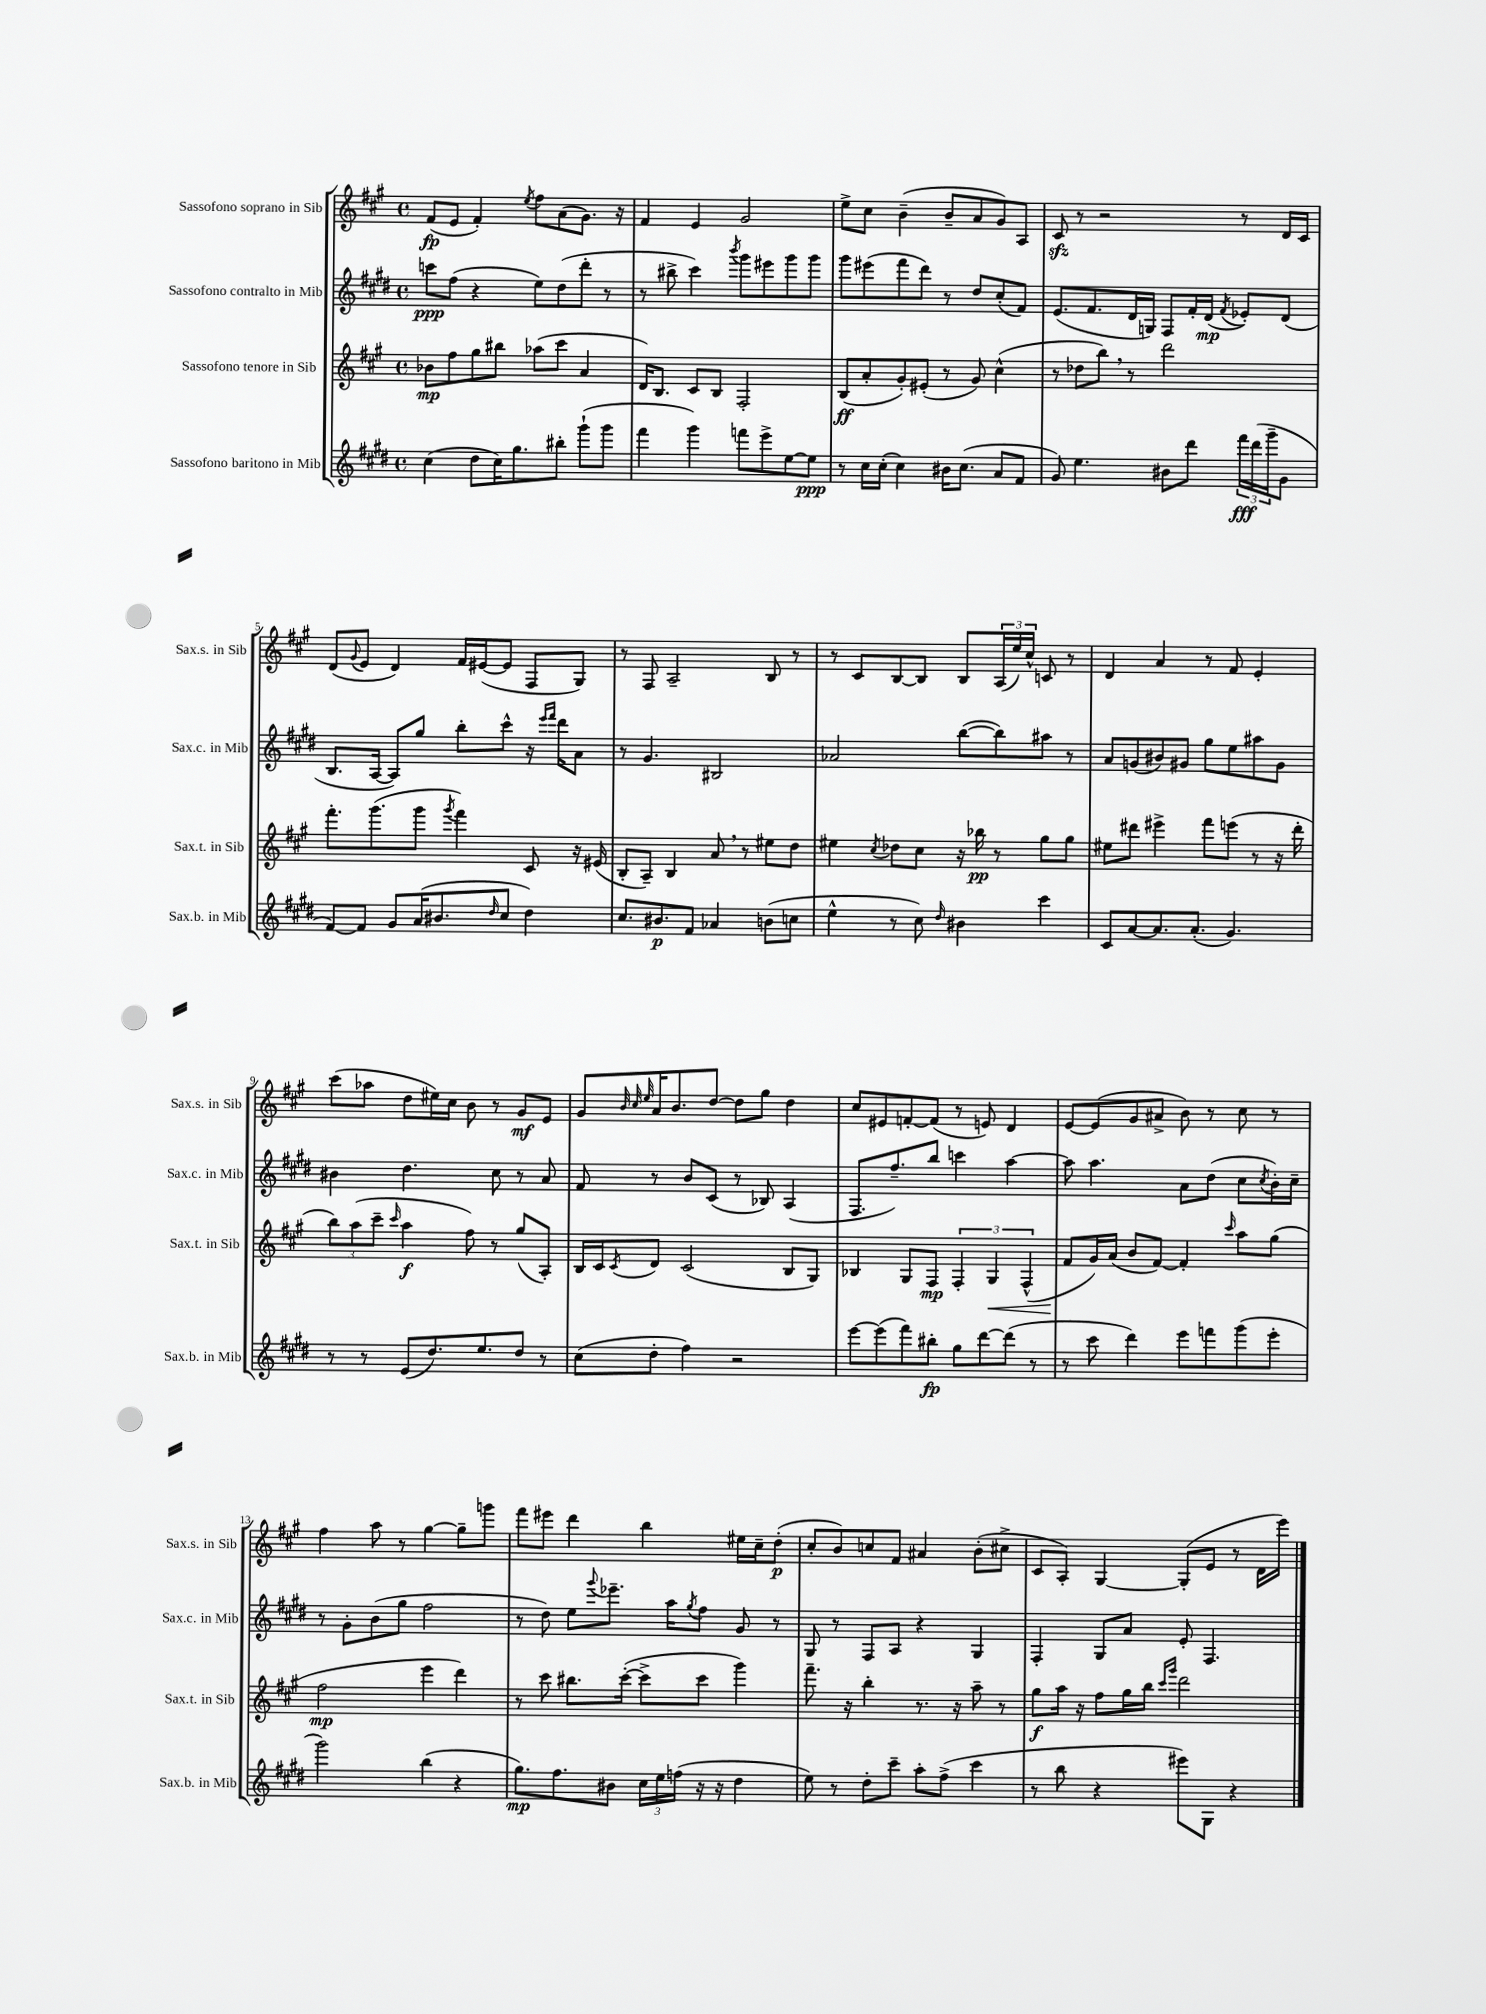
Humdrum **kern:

**kern	**kern	**kern	**kern
*staff4	*staff3	*staff2	*staff1
*clefG2	*clefG2	*clefG2	*clefG2
*k[f#c#g#d#]	*k[f#c#g#]	*k[f#c#g#d#]	*k[f#c#g#]
*M4/4	*M4/4	*M4/4	*M4/4
*met(c)	*met(c)	*met(c)	*met(c)
(4cc#	8b-	8ccc	(8f#
.	8ff#	(8ff#	8e
8dd#	8gg#	4r	4f#')
16cc#)	8bb#	.	.
8.gg#	.	.	.
.	.	.	8qee
.	(8aa-	8ee)	8ff#
8bb#'	8ccc#	(8dd#	(8a
(8ggg#`	4a	8ddd#'	8.g#)
8ggg#	.	8r	.
.	.	.	16r
=	=	=	=
4fff#	16d)	8r	4f#
.	8.B	.	.
.	.	8bb#^	.
4ggg#)	8c#	4ccc#)	4e
.	8B	.	.
.	.	8qbbb	.
8fff	2F#'	8ggg#	2g#
8eee^	.	8eee#	.
[8ee	.	8ggg#	.
8ee]	.	8ggg#	.
=	=	=	=
8r	(8B	8ggg#	8ee^
16cc#	8a'	(8eee#	8cc#
(16cc#'	.	.	.
4cc#)	8g#')	8fff#	(4b~
.	(8e#'	8ddd#)	.
16b#	8r	8r	8b~
(8.cc#	.	.	.
.	8g#)	8dd#	8a
8a	(4cc#^^	(8cc#'	8g#)
8f#	.	8f#)	8A
=	=	=	=
8g#)	8r	(8.e	8c#
4.ee	8dd-	.	8r
.	.	8.f#	.
.	8bb)	.	2r
.	8r	16d#	.
.	.	16G)	.
8b#	2ddd	8F#	.
8ddd#	.	16f#'	.
.	.	(16d#	.
.	.	8qf#	.
24fff#	.	8e-')	8r
(24ddd#	.	.	.
24ggg#~	.	.	.
8g#	.	(8d#	16d
.	.	.	16c#
=	=	=	=
[8f#)	8.fff#'	8.B	(8d
.	.	.	8qqg#
8f#]	.	.	8e
.	(8.ggg#	[16A	.
8g#	.	8A])	4d)
(16a	8ggg#	8gg#	.
8.b#	.	.	.
.	8qggg#	.	.
.	4fff#)	8bb'	16f#
.	.	.	([16e#
16qqdd#	.	.	.
8cc#	.	8ccc#^^	8e#]
4dd#)	8c#	16r	8F#
.	.	16qqeee	.
.	.	16qqfff#	.
.	.	16ddd#	.
.	16r	8a	8G#)
.	(16e#	.	.
=	=	=	=
8.cc#	8B'	8r	8r
.	8A~)	4.g#	8F#
8.b#	.	.	.
.	4B	.	2A~
8f#	.	.	.
4a-	8a	2B#	.
.	8r	.	.
(8b	8ee#	.	8B
8cc	8dd	.	8r
=	=	=	=
4ee^^	4ee#	2a-	8r
.	.	.	8c#
.	8qcc#	.	.
8r	8dd-	.	[8B
8cc#)	8cc#	.	8B]
16qqdd#	.	.	.
4b#	16r	([8bb	8B
.	16bb-	.	.
.	8r	8bb])	(24A
.	.	.	24ee)
.	.	.	24cc#^^
4ccc#	8gg#	8aa#	8c
.	8gg#	8r	8r
=	=	=	=
8c#	8ee#	8a	4d
[8a	8ddd#	(8g	.
8.a]	4eee#^	8b#)	4a
.	.	8g#	.
(8.a'	.	.	.
.	8fff#	8gg#	8r
4.g#)	(8eee	8ee	8f#
.	8r	8aa#	4e'
.	16r	8g#	.
.	16ddd#'	.	.
=	=	=	=
8r	12bb)	4b#	(8ccc#
.	(12aa	.	.
8r	.	.	8aa-
.	12ccc#~	.	.
.	16qqccc#	.	.
(8e	4aa	4.dd#	8dd
8.dd#)	.	.	16ee#)
.	.	.	16cc#
.	8ff#)	.	8b
8.ee	.	.	.
.	8r	8cc#	8r
8dd#	(8gg#	8r	8g#
8r	8A')	8a	8e
=	=	=	=
(8cc#	16B	8f#	8g#
.	16c#	.	.
.	.	.	32qqb
.	.	.	32qqcc#
.	8qc#	.	32qqee
8dd#'	8d	8r	16a
.	.	.	8.b
4ff#)	(2c#	8b	.
.	.	(8c#	[8dd
2r	.	8r	8dd]
.	.	8B-)	8gg#
.	8B	(4A	4dd
.	8G#)	.	.
=	=	=	=
[8eee	4B-	8.F#	8cc#
(8eee]	.	.	8e#
.	.	8.ff#~)	.
8fff#)	8G#	.	[8f'
8bb#'	8F#	8bb	(8f]
8gg#	6F#'	4ccc	8r
[8ddd#	.	.	8e)
.	6G#	.	.
(8ddd#]	.	[4aa	4d
.	(6F#^^	.	.
8r	.	.	.
=	=	=	=
8r	8f#	8aa]	[8e
8ccc#	16g#)	4.aa	(8e]
.	(16a	.	.
4ddd#)	8b	.	8g#
.	[8f#)	.	8a#^
8eee	4f#']	8a	8b)
8fff	.	(8dd#	8r
.	16qqccc#	.	.
(8ggg#	8aa	8cc#	8cc#
.	.	8qcc#	.
8eee'	(8gg#	16b')	8r
.	.	16cc#~	.
=	=	=	=
2ggg#)	2ff#	8r	4ff#
.	.	8g#'	.
.	.	(8b	8aa
.	.	8gg#	8r
(4bb	4eee	2ff#	[4gg#
4r	4ddd)	.	8gg#~]
.	.	.	8ggg
=	=	=	=
8.gg#)	8r	8r	8fff#
.	8ccc#	8dd#)	8eee#
8.ff#	.	.	.
.	8.bb#	8ee	4ddd
.	.	8qqggg#	.
8b#	.	8.eee-~	.
.	([16ccc#'	.	.
24cc#	8ccc#^]	.	4bb
24ee	.	.	.
.	.	16aa	.
(24ff	.	.	.
.	.	8qgg#	.
16r	8ccc#	8ff#	.
16r	.	.	.
4dd#	4ggg#)	8g#	16ee#
.	.	.	16cc#~
.	.	8r	(8dd'
=	=	=	=
8ee)	8.fff#~	8G#	8cc#'
8r	.	8r	8b)
.	16r	.	.
8dd#'	4bb'	8F#	8cc
8ccc#~	.	8A	8f#
8aa'	8.r	4r	4a#
(8ff#^	.	.	.
.	16r	.	.
4ccc#	8aa~	4G#	(8b'
.	8r	.	8cc#^
=	=	=	=
8r	8gg#	4F#'	8c#
8bb	16aa	.	8A')
.	16r	.	.
4r	8ff#	8G#	[4G#
.	16gg#	8a	.
.	16bb	.	.
.	16qqccc#	.	.
.	16qqggg#	.	.
8eee#)	2ddd	8e'	(8G#']
8G#	.	4.F#	8e
4r	.	.	8r
.	.	.	16d
.	.	.	16eee)
==	==	==	==
*-	*-	*-	*-
